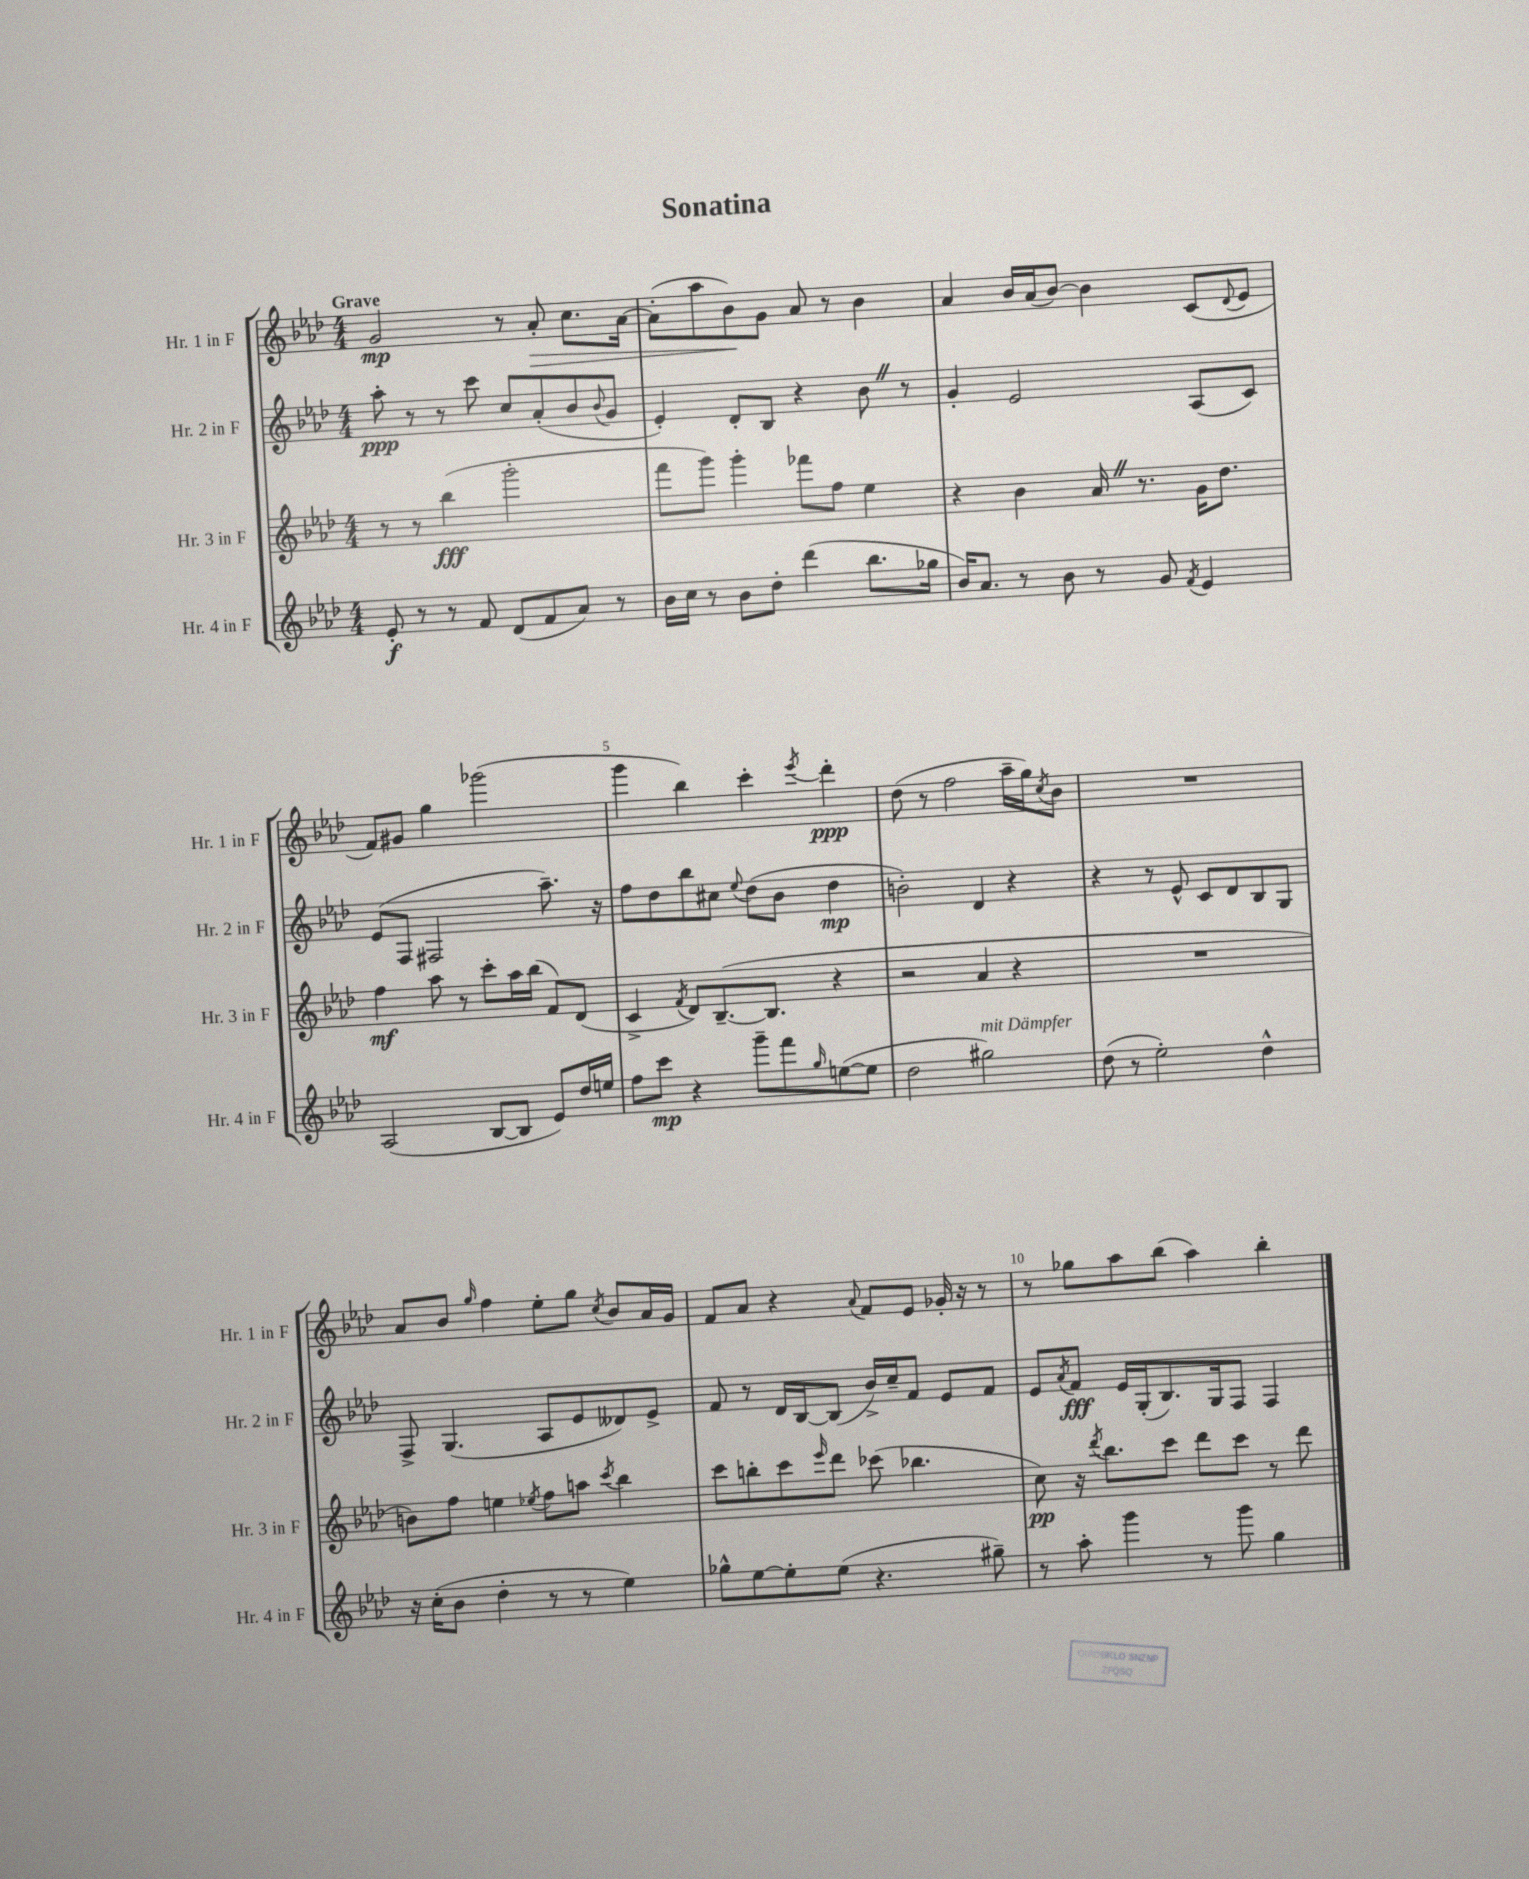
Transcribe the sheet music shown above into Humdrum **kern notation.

**kern	**dynam	**kern	**dynam	**kern	**dynam	**kern	**dynam
*part4	*part4	*part3	*part3	*part2	*part2	*part1	*part1
*staff4	*staff4	*staff3	*staff3	*staff2	*staff2	*staff1	*staff1
*I"Hr. 4 in F	*	*I"Hr. 3 in F	*	*I"Hr. 2 in F	*	*I"Hr. 1 in F	*
*I'Hr. 4 in F	*	*I'Hr. 3 in F	*	*I'Hr. 2 in F	*	*I'Hr. 1 in F	*
*clefG2	*	*clefG2	*	*clefG2	*	*clefG2	*
*k[b-e-a-d-]	*	*k[b-e-a-d-]	*	*k[b-e-a-d-]	*	*k[b-e-a-d-]	*
*M4/4	*	*M4/4	*	*M4/4	*	*M4/4	*
=1	=1	=1	=1	=1	=1	=1	=1
!	!	!	!	!	!	!LO:TX:a:B:t=Grave	!
8e-'/	f	8r	.	8aa-'\	ppp	2g/	mp
8r	.	8r	.	8r	.	.	.
8r	.	(4bb-\	fff	8r	.	.	.
8f/	.	.	.	8ccc\	.	.	.
(8d-/L	.	2ggg'\	.	8cc/L	.	8r	.
!	!	!	!	!	!	!	!LO:HP:b
8f/	.	.	.	(8a-'/	.	8a-'/	>
8a-/J)	.	.	.	8b-/	.	8.cc\L	.
.	.	.	.	8qqb-/	.	.	.
8r	.	.	.	8g/J	.	.	.
.	.	.	.	.	.	[16a-\Jk	.
=2	=2	=2	=2	=2	=2	=2	=2
16b-\LL	.	8fff\L	.	4e-'/)	.	(8a-'\L]	.
16cc\JJ	.	.	.	.	.	.	.
8r	.	8ggg\J)	.	.	.	8aa-\	.
8b-\L	.	4ggg'\	.	8d-'/L	.	8b-\)	.
8dd-'\J	.	.	.	8B-/J	.	8g\J	]
(4ddd-\	.	8fff-X\L	.	4r	.	8a-/	.
.	.	8ff\J	.	.	.	8r	.
8.bb-\L	.	4ee-\	.	8b-Z\	.	4b-\	.
.	.	.	.	8r	.	.	.
16gg-X\Jk	.	.	.	.	.	.	.
=3	=3	=3	=3	=3	=3	=3	=3
16b-/KL)	.	4r	.	4g'/	.	4a-/	.
8.a-/J	.	.	.	.	.	.	.
8r	.	4b-\	.	2e-/	.	16b-/LL	.
.	.	.	.	.	.	(16a-/J	.
8b-\	.	.	.	.	.	[8b-/J)	.
8r	.	16a-Z/	.	.	.	4b-\]	.
.	.	8.r	.	.	.	.	.
8g/	.	.	.	.	.	.	.
8qf/	.	.	.	.	.	.	.
4e-/	.	16g\KL	.	(8A-/L	.	(8c/L	.
.	.	8.dd-\J	.	.	.	.	.
.	.	.	.	.	.	8qqd-/	.
.	.	.	.	8c/J)	.	8e-/J	.
!!LO:LB:g=z
=4	=4	=4	=4	=4	=4	=4	=4
(2A-/	.	4ff\	mf	(8e-/L	.	8f/L)	.
.	.	.	.	8F/J	.	8g#X/J	.
.	.	8aa-\	.	2F#X/	.	4gg\	.
.	.	8r	.	.	.	.	.
[8B-/L	.	8ccc'\L	.	.	.	(2ggg-X\	.
8B-/J]	.	16aa-\L	.	.	.	.	.
.	.	(16bb-\JJ	.	.	.	.	.
8e-/L)	.	8f/L)	.	8.aa-~\)	.	.	.
16dd-/L	.	(8d-/J	.	.	.	.	.
16een/JJ	.	.	.	16r	.	.	.
=5	=5	=5	=5	=5	=5	=5	=5
8ff\L	.	4c^/	.	8ff\L	.	4ggg\	.
8ccc\J	mp	.	.	8dd-\	.	.	.
.	.	8qf/	.	.	.	.	.
4r	.	8d-/L)	.	8bb-\	.	4bb-\)	.
.	.	([8.B-~/	.	8cc#X\J	.	.	.
.	.	.	.	8qqee-/	.	.	.
8ggg~\L	.	.	.	(8dd-\L	.	4ccc'\	.
.	.	8.B-/J]	.	.	.	.	.
8fff\	.	.	.	8b-\J	.	.	.
16qqgg/	.	.	.	.	.	8qeee-/	.
([8een\	.	4r	.	4dd-\	mp	4ddd-'\	ppp
8ee\J]	.	.	.	.	.	.	.
=6	=6	=6	=6	=6	=6	=6	=6
2dd-\	.	2r	.	2bn'\)	.	(8dd-\	.
.	.	.	.	.	.	8r	.
.	.	.	.	.	.	2ff\	.
!LO:TX:a:i:t=mit Dämpfer	!	!	!	!	!	!	!
2gg#X\)	.	4a-/	.	4d-/	.	.	.
.	.	4r	.	4r	.	16aa-~\LL	.
.	.	.	.	.	.	16gg\J)	.
.	.	.	.	.	.	8qcc/	.
.	.	.	.	.	.	8b-\J	.
=7	=7	=7	=7	=7	=7	=7	=7
(8dd-\	.	1r	.	4r	.	1r	.
8r	.	.	.	.	.	.	.
2ee-'\)	.	.	.	8r	.	.	.
.	.	.	.	8e-^^/	.	.	.
.	.	.	.	8c/L	.	.	.
.	.	.	.	8d-/	.	.	.
4dd-^^\	.	.	.	8B-/	.	.	.
.	.	.	.	8G/J	.	.	.
!!LO:LB:g=z
=8	=8	=8	=8	=8	=8	=8	=8
16r	.	8bn\L)	.	8F^/	.	8a-/L	.
(16cc'\KL	.	.	.	.	.	.	.
8b-\J	.	8ff\J	.	(4.G/	.	8b-/J	.
.	.	.	.	.	.	16qqgg/	.
4dd-'\	.	4een\	.	.	.	4ff\	.
.	.	8qee-X/	.	.	.	.	.
8r	.	8ff\L	.	8A-/L	.	8ee-'\L	.
8r	.	8aan\J	.	8e-/	.	8gg\J	.
.	.	8qccc/	.	.	.	8qcc/	.
4ee-\)	.	4bb-\	.	8d--X/)	.	8b-/L	.
.	.	.	.	8e-^/J	.	16a-/L	.
.	.	.	.	.	.	16g/JJ	.
=9	=9	=9	=9	=9	=9	=9	=9
8gg-X^^\L	.	8ccc\L	.	8f/	.	8f/L	.
[8ee-\	.	8bbn'\	.	8r	.	8a-/J	.
8ee-'\]	.	8ccc\	.	16d-/LL	.	4r	.
.	.	.	.	[16B-/J	.	.	.
.	.	16qqeee-/	.	.	.	.	.
(8ee-\J	.	8ddd-\J	.	(8B-/J]	.	.	.
.	.	.	.	.	.	8qqa-/	.
4.r	.	(8ccc-X\	.	16b-^/LL)	.	8f/L	.
.	.	.	.	16cc~/J	.	.	.
.	.	4.bb-X\	.	8f/J	.	8e-/J	.
.	.	.	.	8e-/L	.	16g-X'/	.
.	.	.	.	.	.	16r	.
8gg#X~\)	.	.	.	8f/J	.	8r	.
=10	=10	=10	=10	=10	=10	=10	=10
8r	.	8cc\)	pp	8e-/L	.	8r	.
.	.	.	.	8qa-/	.	.	.
8aa-'\	.	16r	.	8f/J	fff	8gg-X\L	.
.	.	8qddd-/	.	.	.	.	.
.	.	8.bb-\L	.	.	.	.	.
4ggg\	.	.	.	16e-/LL	.	8aa-\	.
.	.	.	.	(16G'/J	.	.	.
.	.	8ccc\J	.	8.B-/)	.	(8bb-\J	.
8r	.	8ddd-\L	.	.	.	4aa-\)	.
.	.	.	.	16G/k	.	.	.
8ggg\	.	8ccc\J	.	8F/J	.	.	.
4gg\	.	8r	.	4F/	.	4bb-'\	.
.	.	8ddd-\	.	.	.	.	.
==	==	==	==	==	==	==	==
*-	*-	*-	*-	*-	*-	*-	*-
